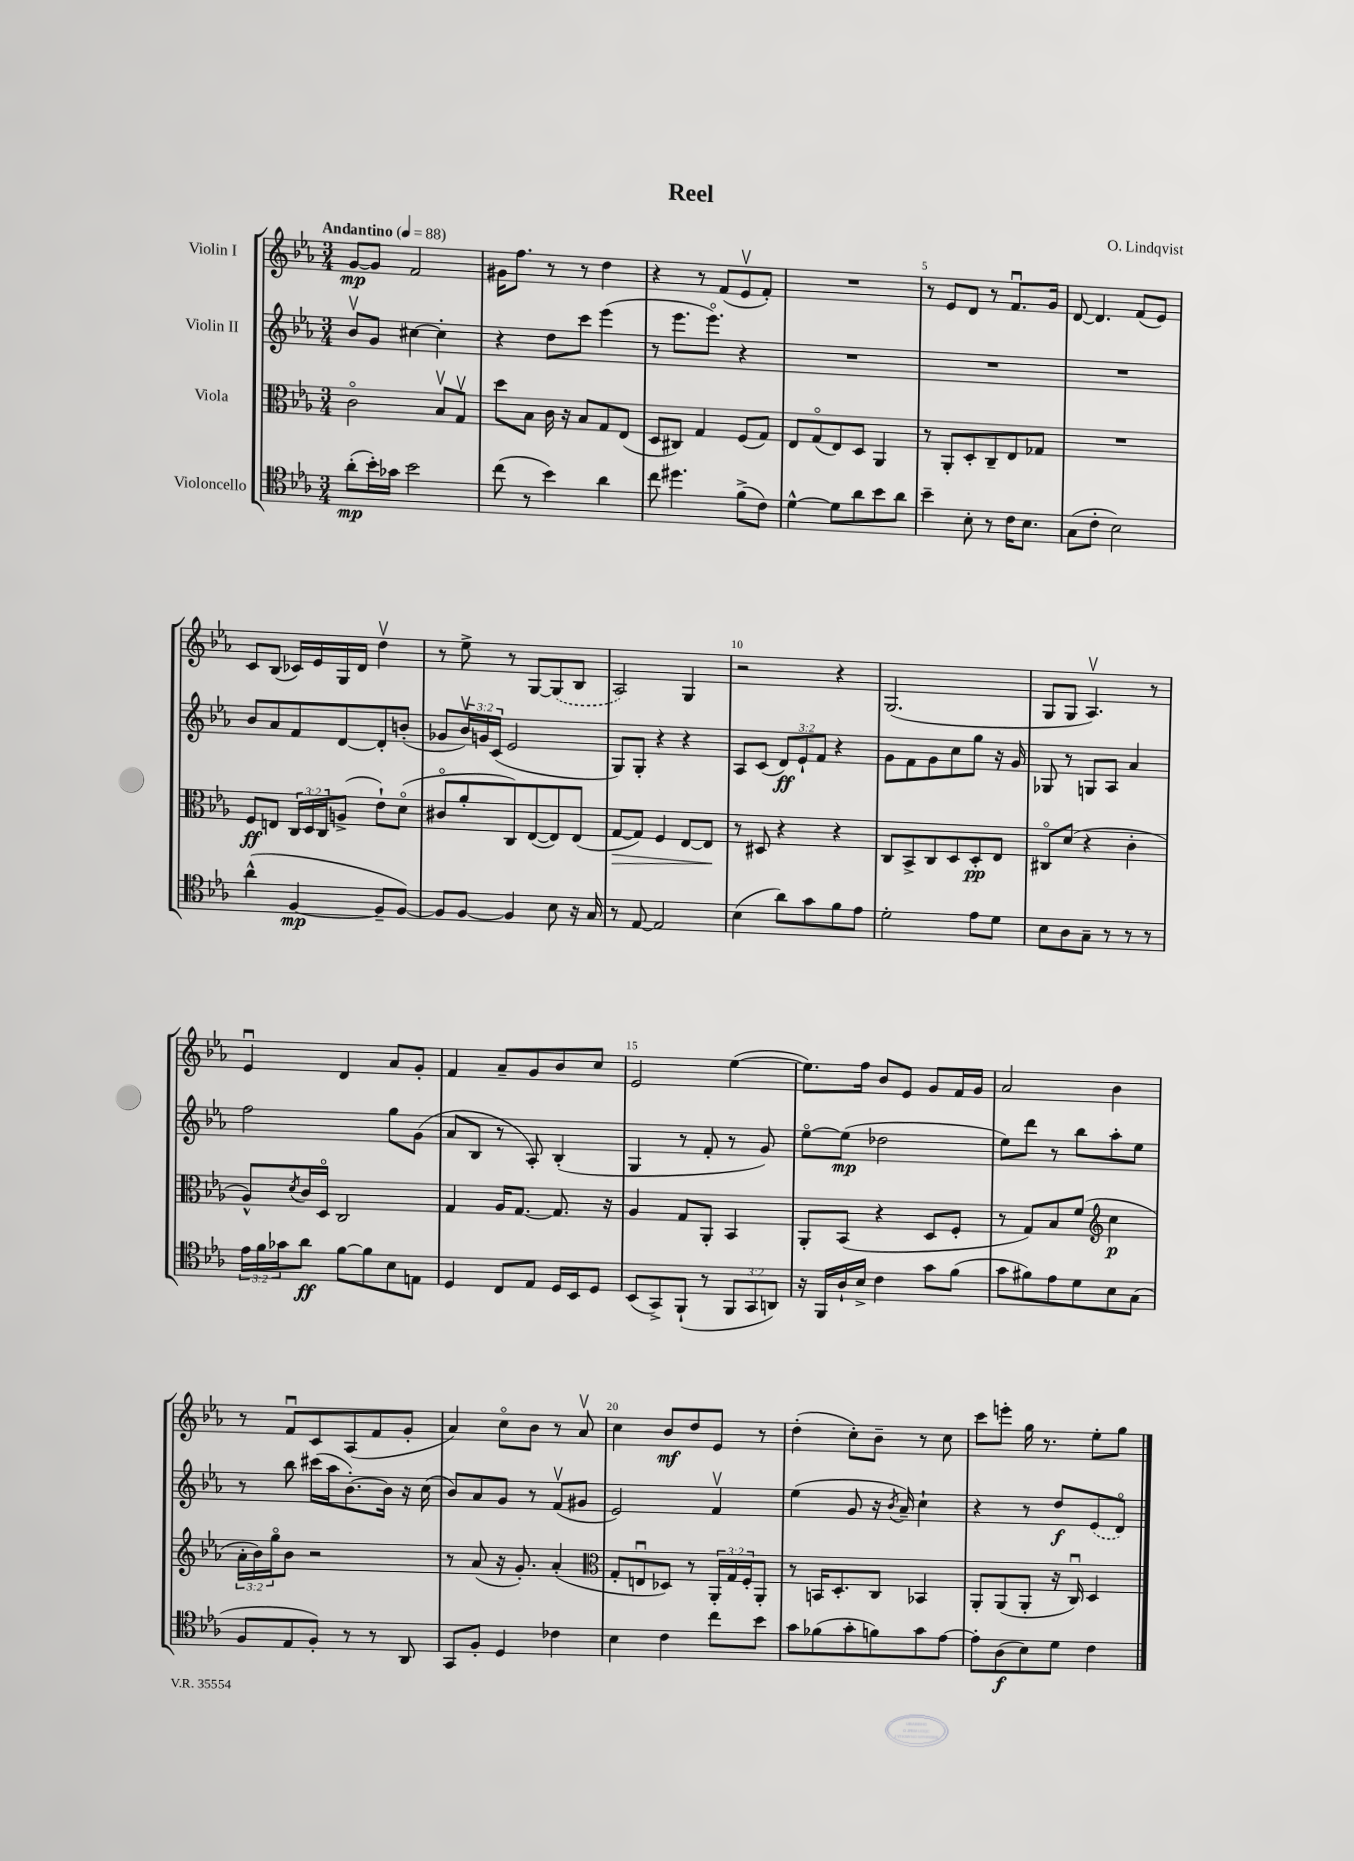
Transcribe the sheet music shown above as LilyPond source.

\header { title = "Reel" composer = "O. Lindqvist" }
<<
\new StaffGroup <<
\new Staff = "s0" \with { instrumentName = "Violin I" } {
    \clef treble \key ees \major \numericTimeSignature \time 3/4 \tempo "Andantino" 4 = 88
    g'8~\mp g'8 f'2 |
    gis'16 f''8. r8 r8 d''4 |
    r4 r8 f'8( ees'8\upbow f'8-.) |
    R2. |
    r8 ees'8 d'8 r8 f'8.\downbow g'16 |
    d'8~ d'4. f'8( ees'8) |
    c'8 bes8( ces'16) ees'16 g16 d'16 d''4\upbow |
    r8 ees''8-> r8 g8~ \once \slurDashed g8( bes8 |
    aes2) g4 |
    r2 r4 |
    g2.( |
    g8 g8 aes4.\upbow) r8 |
    ees'4\downbow d'4 aes'8 g'8-. |
    f'4 aes'8-- g'8 bes'8 c''8 |
    ees'2 ees''4~( |
    ees''8.) f''16 bes'8 ees'8 g'8 f'16 g'16 |
    aes'2 bes'4 |
    r8 f'8\downbow c'8 aes8( f'8 g'8-. |
    aes'4) c''8\flageolet bes'8 r8 aes'8\upbow |
    c''4 bes'8\mf d''8 ees'8 r8 |
    d''4-.( c''8-.) bes'8-- r8 c''8 |
    c'''8 e'''8-. g''16 r8. ees''8-. g''8 \bar "|." |
}
\new Staff = "s1" \with { instrumentName = "Violin II" } {
    \clef treble \key ees \major \numericTimeSignature \time 3/4 \override Staff.TupletNumber.text = #tuplet-number::calc-fraction-text
    bes'8\upbow g'8 cis''4~ cis''4-. |
    r4 d''8 c'''8 ees'''4( |
    r8 ees'''8. ees'''8.\flageolet) r4 |
    R2. |
    R2. |
    R2. |
    bes'8 aes'8 f'8 d'8~ d'8-. b'8-.( |
    ges'8 \tuplet 3/2 { bes'16\upbow) g'16 c'16( } ees'2 |
    g8) g8-. r4 r4 |
    aes8 c'8( \tuplet 3/2 { d'8\ff) ees'8-! f'8 } r4 |
    g'8 f'8 g'8 c''8 g''8 r16 g'16 |
    ges8 r8 g8 aes8 aes'4 |
    f''2 g''8 g'8( |
    aes'8 bes8 r8 aes8-.) bes4-.( |
    g4 r8 f'8-. r8 g'8) |
    ees''8~\flageolet ees''8\mp( des''2 |
    ees''8) d'''8 r8 bes''8 aes''8-. ees''8 |
    r8 bes''8 cis'''16( aes''16 bes'8.~-.) bes'16 r16 c''16( |
    bes'8) aes'8 g'8 r8 f'8\upbow( gis'8 |
    ees'2) f'4\upbow |
    ees''4( g'8 r16 \acciaccatura { bes'8 } aes'16--) c''4-! |
    r4 r8 d''8\f \once \slurDashed ees'8( d'8\flageolet) \bar "|." |
}
\new Staff = "s2" \with { instrumentName = "Viola" } {
    \clef alto \key ees \major \numericTimeSignature \time 3/4 \override Staff.TupletNumber.text = #tuplet-number::calc-fraction-text
    c'2\flageolet bes8\upbow g8\upbow |
    d''8 bes8 c'16 r16 bes8 g8 ees8( |
    d8 cis8) g4 f8( g8) |
    ees8 g8\flageolet( ees8) d8 aes,4 |
    r8 aes,8-. d8-. c8-- ees8 ges8 |
    R2. |
    f8\ff e8 \tuplet 3/2 { c16 d16 c16 } a8->( ees'8-!) d'8\flageolet( |
    cis'8\flageolet aes'8-. c8) ees8~( ees8) ees8( |
    g8~\> g8) f4 ees8~ ees8\! |
    r8 dis8 r4 r4 |
    c8 bes,8-> c8 d8 d8-.\pp ees8 |
    cis8\flageolet d'8( r4 c'4-. |
    aes8-^) \acciaccatura { d'8 } c'16 d16\flageolet c2 |
    g4 aes16 g8.~ g8. r16 |
    aes4 g8 aes,8-. bes,4 |
    aes,8-. bes,8( r4 d8 f8-. |
    r8 g8) bes8 f'8( \clef treble c''4\p |
    \tuplet 3/2 { aes'16-. bes'16) g''16\flageolet } bes'8 r2 |
    r8 aes'8( r16 g'8.-.) aes'4-.( |
    \clef alto g8-. e8\downbow des8) r8 \tuplet 3/2 { aes,16-. g16 f16-. } aes,8-. |
    r8 b,16 d8.-. c8 bes,4 |
    aes,8-. aes,8( aes,8-. r16 c16\downbow) d4 \bar "|." |
}
\new Staff = "s3" \with { instrumentName = "Violoncello" } {
    \clef tenor \key ees \major \numericTimeSignature \time 3/4 \override Staff.TupletNumber.text = #tuplet-number::calc-fraction-text
    aes'8-.\mp( bes'16-.) ges'16 bes'2 |
    c''8( r8 bes'4) aes'4 |
    c''8 dis''4. f'8->( c'8) |
    d'4~-^ d'8 aes'8 bes'8 aes'8 |
    bes'4-- bes8-. r8 c'16 bes8. |
    g8( c'8-. bes2) |
    aes'4-^( f4~\mp f8-- f8~) |
    f8 f8~ f4 bes8 r16 g16 |
    r8 ees8~ ees2 |
    bes4( aes'8) g'8 f'8 ees'8 |
    d'2-. ees'8 d'8 |
    bes8 aes8 g8-- r8 r8 r8 |
    \tuplet 3/2 { ees'16 f'16 ges'16 } aes'8\ff f'8~ f'8 bes8 e8 |
    d4 c8 ees8 d16 bes,16 d8 |
    bes,8( g,8->) f,8-!( r8 \tuplet 3/2 { f,8 g,8 a,8) } |
    r16 f,16 aes16-! bes16-> c'4 g'8 f'8( |
    g'8 fis'8) ees'8 d'8 bes8 g8( |
    f8 ees8 f8-.) r8 r8 aes,8 |
    g,8 f8-. d4 ces'4 |
    bes4 c'4 c''8 bes'8 |
    g'8 fes'8( g'8-. f'8) g'8 ees'8~ |
    ees'8-. aes8\f( bes8) d'8 c'4 \bar "|." |
}
>>
>>
\layout { \context { \Score \override BarNumber.break-visibility = ##(#f #t #t) barNumberVisibility = #(every-nth-bar-number-visible 5) } }
